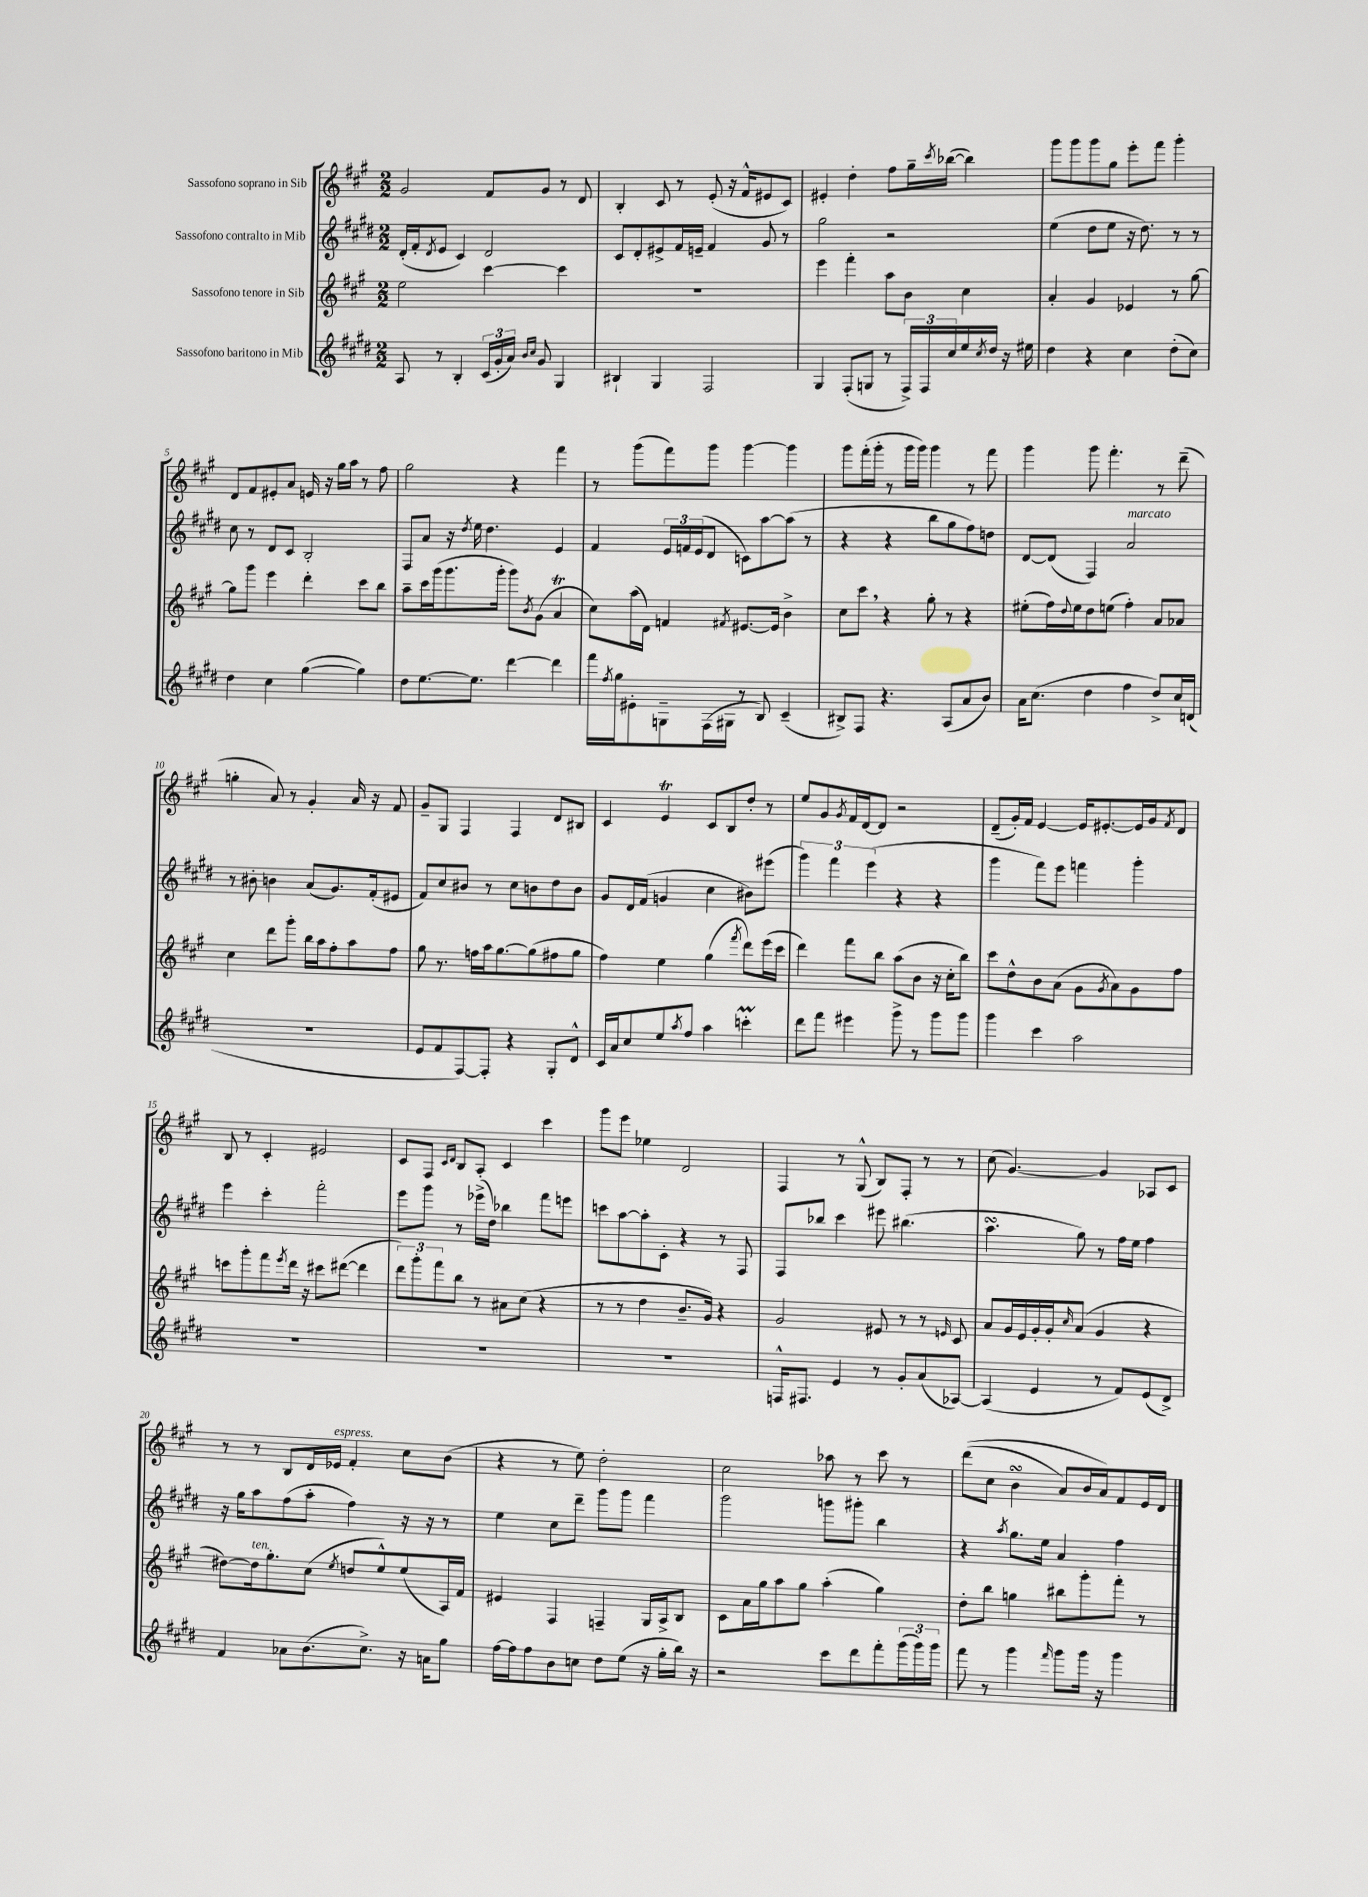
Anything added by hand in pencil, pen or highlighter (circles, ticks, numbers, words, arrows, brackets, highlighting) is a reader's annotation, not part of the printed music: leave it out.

**kern	**kern	**kern	**kern
*part4	*part3	*part2	*part1
*staff4	*staff3	*staff2	*staff1
*I"Sassofono baritono in Mib	*I"Sassofono tenore in Sib	*I"Sassofono contralto in Mib	*I"Sassofono soprano in Sib
*clefG2	*clefG2	*clefG2	*clefG2
*k[f#c#g#d#]	*k[f#c#g#]	*k[f#c#g#d#]	*k[f#c#g#]
*M2/2	*M2/2	*M2/2	*M2/2
=1	=1	=1	=1
8A/	2ee\	(16d#'/LL	2g#/
.	.	16f#'/J	.
.	.	8qd#/	.
8r	.	8e/J	.
4B'/	.	4c#/)	.
(24c#/LL	[4ccc#\	2d#/	8f#/L
24g#'/	.	.	.
24a/JJ)	.	.	.
16qqb/LL	.	.	.
16qqcc#/JJ	.	.	.
8g#/	.	.	8g#/J
4G#/	4ccc#\]	.	8r
.	.	.	8d/
=2	=2	=2	=2
4B#X`/	1r	8c#/L	4B'/
.	.	8d#'/	.
4G#/	.	8e#X^/	8c#/
.	.	16f#/L	8r
.	.	16en~/JJ	.
2F#/	.	4f#/	(8e'/
.	.	.	16r
.	.	.	16f#^^/KL
.	.	8g#/	8e#X/
.	.	8r	8c#/J)
=3	=3	=3	=3
4G#/	4eee\	2gg#\	4e#X'/
(8F#'/L	4fff#'\	.	4dd'\
8Gn/J	.	.	.
8r	8aa\L	2r	8ff#\L
24F#^/LL)	8b\J	.	16gg#~\L
24F#/	.	.	.
.	.	.	8qccc#/
.	.	.	([16bb-X\JJ
24cc#/	.	.	.
16ee/	4cc#\	.	4bb-\])
8qcc#/	.	.	.
16dd#/JJ	.	.	.
16r	.	.	.
16ee#X\	.	.	.
=4	=4	=4	=4
4dd#\	4a'/	(4ee\	8ggg#\L
.	.	.	8ggg#\
4r	4g#/	8dd#\L	8ggg#\
.	.	8ee\J	8gg#\J
4cc#\	4e-X/	16r	8eee'\L
.	.	8.dd#\)	.
.	.	.	8fff#\J
(8dd#'\L	8r	8r	4ggg#'\
8cc#\J)	[8gg#\	8r	.
!!LO:LB:g=z
=5	=5	=5	=5
4dd#\	8gg#\L]	8cc#\	8d/L
.	8ggg#\J	8r	8f#/
4cc#\	4eee\	8d#/L	8e#X'/
.	.	8c#/J	8a/J
([4gg#\	4ddd'\	2B'/	16en/
.	.	.	16r
.	.	.	16gg#\LL
.	.	.	16aa\JJ
4gg#\])	8ccc#\L	.	8r
.	8bb\J	.	8ff#\
=6	=6	=6	=6
8dd#\L	8aa~\L	8F#/L	2gg#\
[8.ee\	16ccc#\L	8a/J	.
.	(16ggg#\J	.	.
.	8.ggg#\	16r	.
.	.	8qdd#/	.
8.ee\J]	.	16ee\	.
.	.	4.dd#\	.
.	16ggg#'\Jk	.	.
[4ddd#\	8ggg#\L)	.	4r
.	8qb/	.	.
.	(8g#\J	.	.
4ddd#\]	4aT/	4e/	4fff#\
=7	=7	=7	=7
16fff#\LL	8cc#\L)	4f#/	8r
8qff#/	.	.	.
16gg#\J	.	.	.
8e#X'\	(16aa\L	.	(8ggg#\L
.	16d\JJ)	.	.
8Gn~\	4fn/	24e/LL	8fff#\)
.	.	24fn/	.
.	.	(24e/J	.
(16F#\L	.	8d#/J	8ggg#\J
16G#X\JJ	.	.	.
.	8qf#X/	.	.
8r	[8.e#X/L	8cn\L)	[4ggg#\
8B/)	.	[8aa\	.
.	16e#/Jk]	.	.
(4c#~/	4b^\	(8aa\J]	4ggg#\]
.	.	8r	.
=8	=8	=8	=8
8B#X^/L)	8cc#\L	4r	8ggg#\L
8F#/J	8ccc#,\J	.	(16fff#'\L
.	.	.	16ggg#'\JJ
4.r	4r	4r	8r
.	.	.	16ggg#\LL
.	.	.	16ggg#\JJ)
.	8gg#'\	8bb\L	4ggg#\
(8A/L	8r	8gg#\	.
8a/	4r	8ff#\)	8r
8b/J)	.	8ddn\J	8fff#\
=9	=9	=9	=9
16a\KL	(8ee#X'\L	[8d#/L	4ggg#\
(8.cc#\J	.	.	.
.	16ff#\L)	(8d#/J]	.
.	8qqdd/	.	.
.	16ee#\J	.	.
4dd#\	8dd\	4F#/)	8ggg#\
.	(8een\J	.	4.fff#'\
!	!	!LO:TX:a:i:t=marcato	!
4ff#\	4ff#'\)	2a/	.
8dd#^/L)	8a/L	.	8r
16cc#/L	8a-X/J	.	(8ddd~\
(16dn/JJ	.	.	.
!!LO:LB:g=z
=10	=10	=10	=10
1r	4cc#\	8r	4ggn'\
.	.	8b#X'\	.
.	8ddd\L	4bn\	8a/)
.	8ggg#'\J	.	8r
.	16bb\LL	(8a/L	4g#'/
.	16aa\J	.	.
.	8ff#'\	8.g#/)	.
.	8aa\	.	16a/
.	.	(16f#'/k	16r
.	8ff#\J	8e#X/J	8f#/
=11	=11	=11	=11
8e/L	8gg#\	8f#/L)	8g#~/L
8f#/	8.r	8cc#/	8G#/J
[8F#/)	.	8b#X/J	4F#/
.	16ffn\LL	.	.
8F#'/J]	16aa\J	8r	.
.	[8.gg#\	.	.
4r	.	8cc#\L	4F#/
.	(8gg#\]	8bn\	.
8G#'/L	8ff#X\	8dd#\	8d/L
8d#^^/J	8gg#\J	8b\J	8B#X/J
=12	=12	=12	=12
16c#/LL	4ff#\)	8g#/L	4c#/
16a/J	.	.	.
8cc#/	.	16d#/L	.
.	.	(16f#/JJ	.
8ee/	4ee\	4gn/	4eT/
8qaa/	.	.	.
8ff#/J	.	.	.
4aa\	(4gg#\	4cc#\	8c#/L
.	.	.	8B/
.	8qfff#/	.	.
4cccnM'\	8ddd\L)	8b#X\L)	8dd'/J
.	(16eee\L	(8eee#X\J	8r
.	16ccc#\JJ	.	.
=13	=13	=13	=13
8ddd#\L	4ddd\)	6ggg#\)	8ee/L
8fff#\J	.	.	8g#/
.	.	6fff#\	.
.	.	.	8qg#/
4eee#X\	8fff#\L	.	16f#/L
.	.	.	[16d/J
.	.	(6eee\	.
.	8bb\J	.	8d/J]
8ggg#^\	(8aa\L	4r	2r
8r	8b\J	.	.
8ggg#\L	16r	4r	.
.	16cc#'\KL	.	.
8ggg#\J	8bb\J)	.	.
=14	=14	=14	=14
4ggg#\	8ccc#\L	4ggg#\	(8d~/L
.	8dd^^\	.	16g#'/L)
.	.	.	16f#/JJ
4ccc#\	8b\	8fff#\L)	[4e/
.	(8a\J	8eee\J	.
2aa\	8g#\L	4fffn\	16e/KL]
.	.	.	[8.e#X'/
.	8qg#/	.	.
.	8a\)	.	.
.	8g#\	4ggg#'\	16e#/L]
.	.	.	16g#/J
.	.	.	8qf#/
.	8ff#\J	.	8d/J
!!LO:LB:g=z
=15	=15	=15	=15
1r	8cccn\L	4eee\	8B/
.	8ggg#'\	.	8r
.	8fff#\	4ccc#'\	4c#'/
.	8qeee/	.	.
.	16ddd\Jk	.	.
.	16r	.	.
.	8ccc#X\L	2fff#'\	2e#X/
.	([8ddd#X\J	.	.
.	4ddd#\]	.	.
=16	=16	=16	=16
1r	12ddd\L)	8eee\L	8c#/L
.	12ggg#'\	.	.
.	.	8ggg#\J	8F#/J
.	12fff#\	.	.
.	.	.	16qqc#/LL
.	.	.	16qqd/JJ
.	8bb\J	8r	8B/L
.	8r	(16eee-X^\LL	8A'/J
.	.	16dd#\JJ)	.
.	8a#X\L	4bb-X\	4c#/
.	(8cc#\J	.	.
.	4r	8fff#\L	4ccc#\
.	.	8eeen\J	.
=17	=17	=17	=17
1r	8r	8cccn\L	8ggg#\L
.	8r	[8aa\	8eee\J
.	4dd\	8aa'\]	4ee-X\
.	.	8c#'\J	.
.	8.b~/L	4r	2d/
.	16g#/Jk)	.	.
.	4r	8r	.
.	.	8F#/	.
=18	=18	=18	=18
16Fn^^/KL	2g#/	8F#/L	4F#/
8.F#X/J	.	.	.
.	.	8bb-X/J	.
4e/	.	4ccc#\	8r
.	.	.	(8G#^^/
8r	8e#X/	8eee#X\	8B/L)
8g#'/L	8r	(4.bb#X\	8F#'/J
(8a/	8r	.	8r
.	16qqen/	.	.
[8A-X/J)	8c#/	.	8r
=19	=19	=19	=19
(4A-/]	8a/L	4.aasSSs\	(8cc#\
.	16g#/L	.	[4.g#/)
.	16e/	.	.
4e/	16g#'/	.	.
.	16g#'/J	.	.
.	16qqcc#/	.	.
.	(8a/J	8gg#\)	.
8r	4g#/	8r	4g#/]
8f#/L)	.	16ff#\LL	.
.	.	16ee\JJ	.
(8e/	4r	4ff#\	8A-X/L
8d#^/J)	.	.	8c#/J
!!LO:LB:g=z
=20	=20	=20	=20
4f#/	[8dd#X\L)	16r	8r
.	.	16gg#\KL	.
!	!LO:TX:a:i:t=ten.	!	!
.	16dd#\k]	8aa\	8r
.	8.gg#'\	.	.
8a-X\L	.	(8ff#\	8B/L
(8.b\	(8cc#\J	8aa'\J	16d/L
!	!	!	!LO:TX:a:i:t=espress.
.	.	.	16e-X/JJ
.	8qee/	.	.
.	8ddn/L	4ff#\)	4f#'/
8.cc#^\J)	.	.	.
.	8ee^^/)	.	.
16r	(8ee/	16r	8cc#\L
16an\KL	.	16r	.
8gg#\J	16A/L)	8r	(8b\J
.	16f#/JJ	.	.
=21	=21	=21	=21
[16ff#\LL	4e#X/	4ee\	4r
16ff#\J]	.	.	.
8ff#\	.	.	.
8b\	4F#/	8cc#\L	8r
8ccn\J	.	8ddd#~\J	8ee\)
8dd#\L	4Fn~/	8ggg#\L	2dd'\
(8ee\J	.	8ggg#\J	.
16r	16G#/LL	4fff#\	.
16gg#'\LL	16A^/J	.	.
16bb\JJ)	8B/J	.	.
16r	.	.	.
=22	=22	=22	=22
2r	8c#\L	2ggg#\	2cc#\
.	16a\L	.	.
.	16gg#\J	.	.
.	8aa\	.	.
.	8gg#\J	.	.
8ccc#\L	(4aa'\	8gggn\L	8aa-X\
8ddd#\	.	8ggg#X'\J	8r
8fff#'\	4gg#\)	4bb\	8ccc#\
(24ggg#\L	.	.	8r
24ggg#\)	.	.	.
24ggg#\JJ	.	.	.
=23	=23	=23	=23
8fff#\	8dd'\L	4r	((8ddd\L
8r	8bb\J	.	8cc#\J
.	.	8qaa/	.
4ggg#\	4ggn\	8.gg#\L	4bsSSS\
.	.	16ee\Jk	.
16qqfff#/	.	.	.
8ggg#\L	8bb#X\L	4a/	8a/L)
16ggg#\Jk	8ggg#'\	.	16b/L
16r	.	.	16a/J)
4ggg#\	8fff#'\J	4ff#\	8f#/
.	8r	.	16e/L
.	.	.	16d/JJ
==	==	==	==
*-	*-	*-	*-
